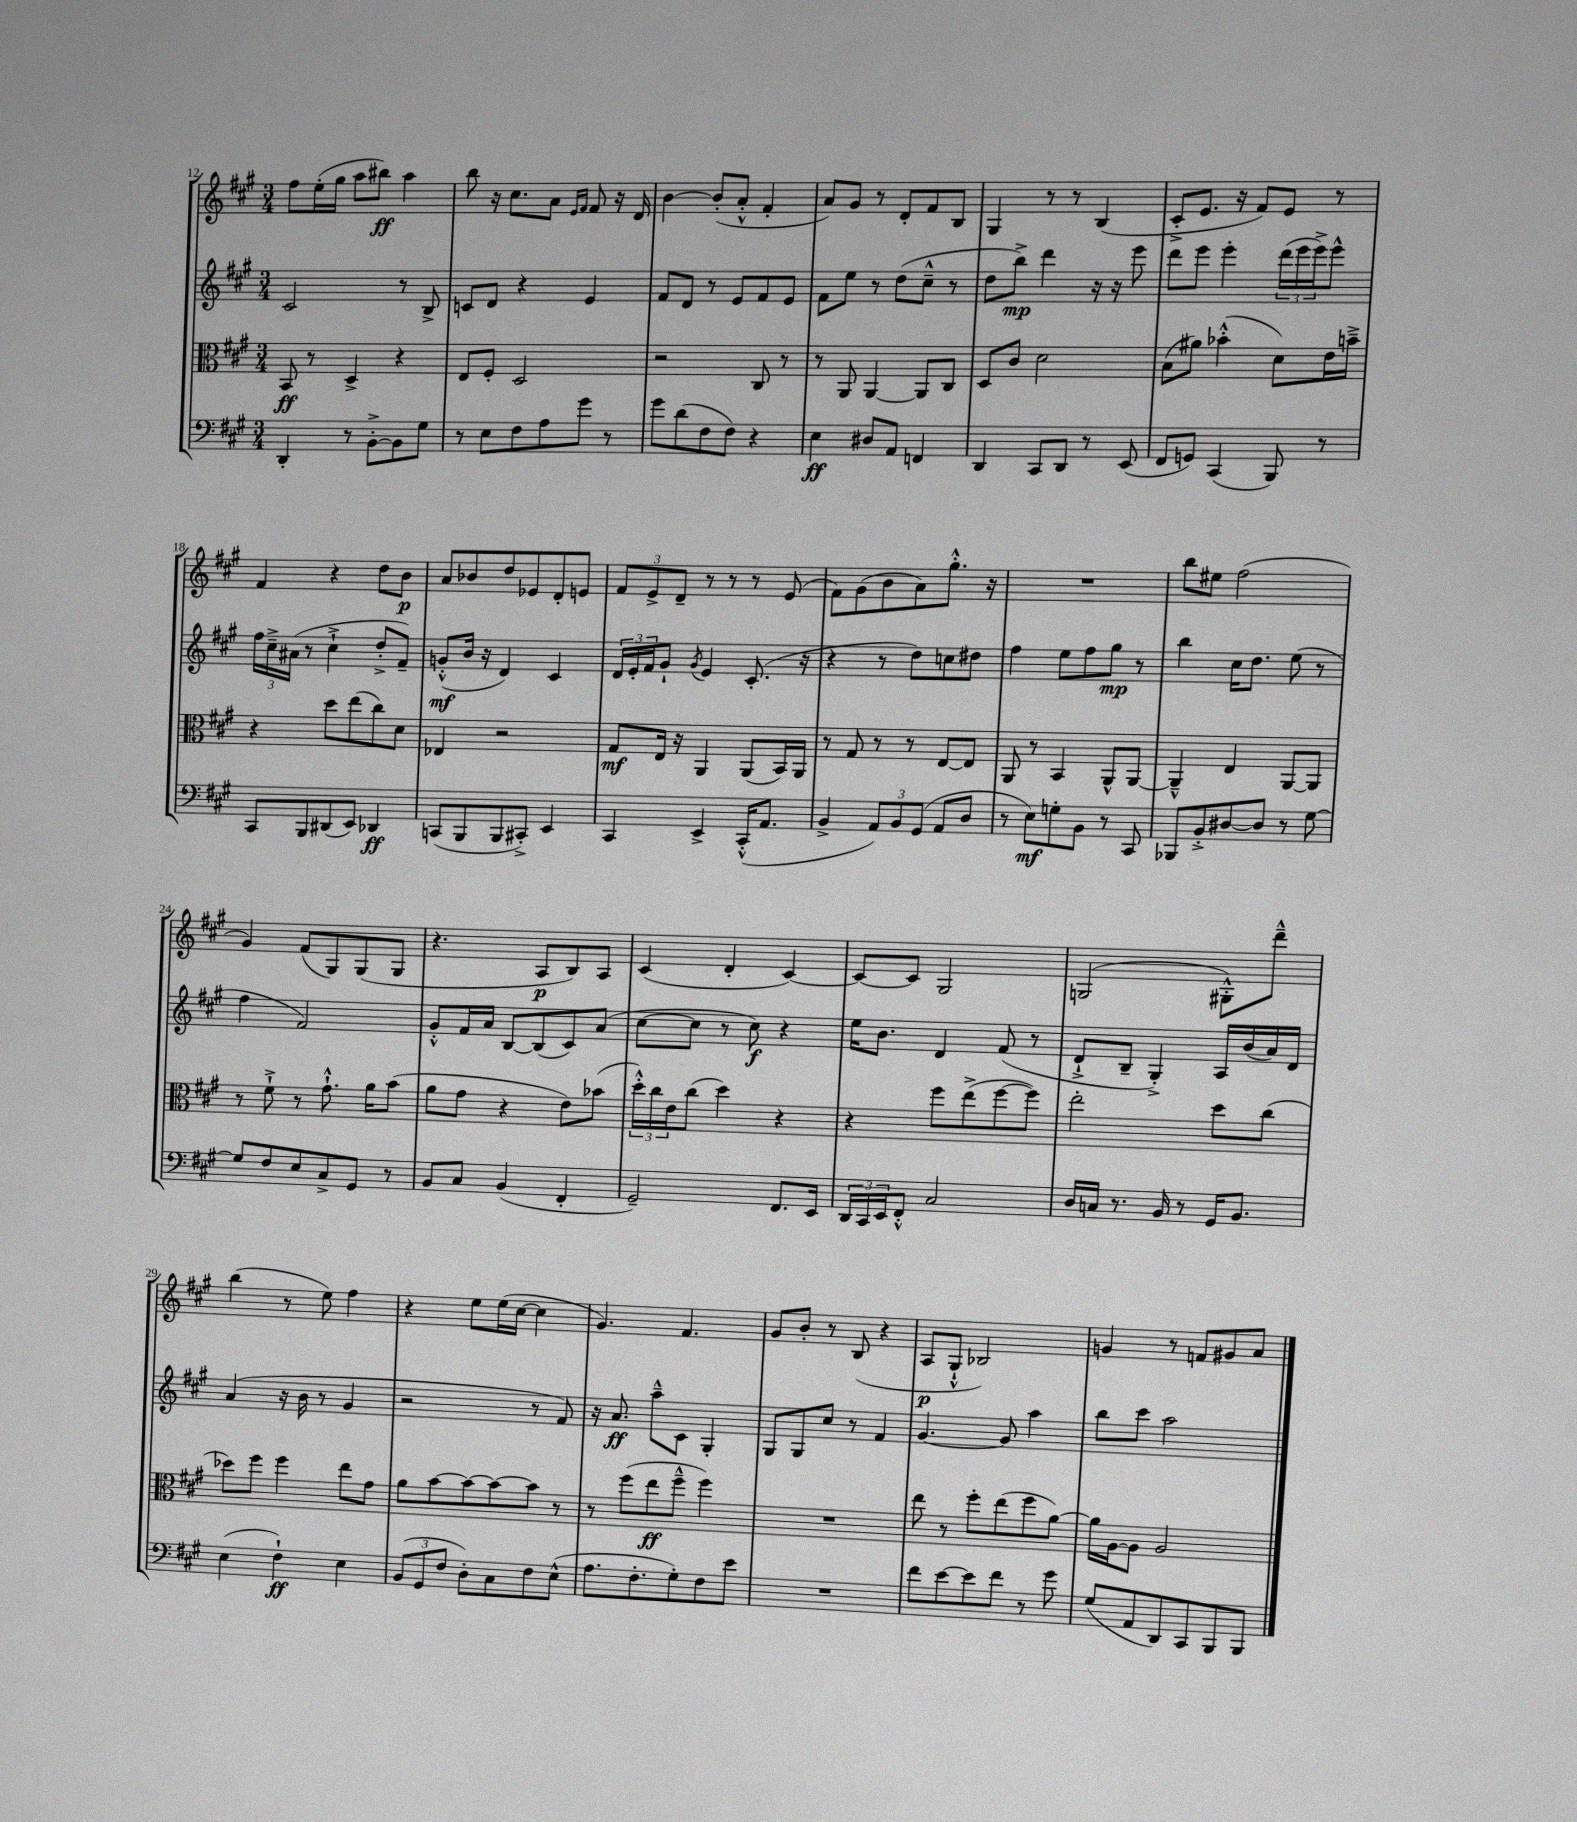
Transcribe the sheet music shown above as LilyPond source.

<<
\new StaffGroup <<
\new Staff = "s0" {
    \clef treble \key a \major \numericTimeSignature \time 3/4
    fis''8 e''16-.( gis''16 a''8 bis''8\ff) a''4 |
    b''8 r16 cis''8. a'8 \grace { e'16 fis'16 } fis'8 r16 d'16 |
    b'4~ b'8-.( a'8-.-^ fis'4-. |
    a'8) gis'8 r8 d'8-. fis'8 b8 |
    gis4 r8 r8 b4( |
    cis'8-.-> e'8. r16 fis'8) e'8 r8 |
    fis'4 r4 d''8 b'8\p |
    a'8 bes'8 d''8 ees'8 d'8-. e'8 |
    \tuplet 3/2 { fis'8 e'8-> d'8-- } r8 r8 r8 e'8( |
    fis'8) gis'8( b'8 a'8) gis''8.-.-^ r16 |
    R2. |
    b''8 eis''8 fis''2( |
    gis'4) fis'8( gis8) gis8( gis8 |
    r4. a8\p b8) a8 |
    cis'4( d'4-. cis'4~) |
    cis'8~ cis'8 gis2 |
    g2( gis8-.-^) d'''8---^ |
    b''4( r8 e''8) fis''4 |
    r4 e''8 e''16( cis''16~ cis''4 |
    gis'4.) fis'4. |
    gis'8 b'8-. r8 b8( r4 |
    a8\p gis8-!-^ bes2) |
    g'4 r8 f'8 gis'8 a'8 \bar "|." |
}
\new Staff = "s1" {
    \clef treble \key a \major \numericTimeSignature \time 3/4
    cis'2 r8 b8-> |
    c'8 d'8 r4 e'4 |
    fis'8 d'8 r8 e'8 fis'8 e'8 |
    fis'8 e''8 r8 d''8( cis''8---^ r8 |
    d''8 b''8->\mp) d'''4 r16 r16 e'''8 |
    d'''8 e'''8 e'''4-. \tuplet 3/2 { d'''16( e'''16 e'''16->) } e'''8-^ |
    \tuplet 3/2 { fis''16 cis''16---> ais'16( } r8 cis''4-!-> d''8-.-> fis'8--) |
    g'8-.-^\mf( b'16 r16 d'4) cis'4 |
    \tuplet 3/2 { d'16 e'16-. fis'16 } gis'8-! \acciaccatura { gis'8 } e'4 cis'8.-.( r16 |
    r4 r8 d''8) c''8 dis''8 |
    fis''4 e''8 fis''8 gis''8\mp r8 |
    b''4 cis''16 d''8. e''8( r8 |
    fis''4 fis'2) |
    gis'8-.-^ fis'16 a'16 b8~ b8( cis'8) a'8( |
    cis''8~ cis''8 r8 cis''8\f) r4 |
    e''16 b'8. d'4 fis'8( r8 |
    d'8-!-> b8-- gis4-.->) a16 b'16( a'16) d'16 |
    a'4( r16 b'16 r8 gis'4 |
    r2 r8 fis'8) |
    r16 a'8.\ff a''8---^ cis'8 gis4-. |
    gis8 gis8 cis''8 r8 fis'4 |
    gis'4.~ gis'8 a''4 |
    b''8 cis'''8 a''2 \bar "|." |
}
\new Staff = "s2" {
    \clef alto \key a \major \numericTimeSignature \time 3/4
    b,8\ff r8 d4-> r4 |
    e8 fis8-. d2 |
    r2 cis8 r8 |
    r8 a,8 a,4~ a,8 cis8 |
    d8 cis'8 d'2 |
    b8( ais'8) bes'4-.-^( d'8) e'16 b'16---> |
    r4 d''8 e''8( cis''8) d'8 |
    ees4 r2 |
    gis8\mf e16 r16 a,4 a,8( b,16) a,16 |
    r8 gis8 r8 r8 e8~ e8 |
    a,8 r8 b,4 a,8-^ a,8~ |
    a,4---^ e4 a,8~ a,8 |
    r8 fis'8-!-> r8 gis'8.-!-^ a'16 b'8( |
    a'8 gis'8 r4 e'8) bes'8( |
    \tuplet 3/2 { d''16-.-^) cis''16 e'16 } cis''8( d''4) r4 |
    r4 fis''8 e''8->( fis''8~ fis''8) |
    e''2-. d''8 cis''8( |
    des''8) fis''8 fis''4 e''8 gis'8 |
    a'8 b'8~ b'8~ b'8~ b'8 r8 |
    r8 fis''8( e''8\ff fis''8---^ fis''4) |
    R2. |
    e''8 r8 fis''8-. e''8( fis''8 a'8~) |
    a'16 a16~ a8 a2 \bar "|." |
}
\new Staff = "s3" {
    \clef bass \key a \major \numericTimeSignature \time 3/4
    d,4-. r8 b,8~-.-> b,8 gis8 |
    r8 e8 fis8 a8 gis'8 r8 |
    gis'8 d'8( fis8 fis8) r4 |
    e4\ff dis8 a,8 f,4 |
    d,4 cis,8 d,8 r8 e,8( |
    fis,8 g,8) cis,4( b,,8) r8 |
    cis,8 b,,8 dis,8( e,8) des,4\ff |
    c,8( b,,8 b,,8 cis,8-.->) e,4 |
    cis,4 e,4-> cis,16-.-^( a,8. |
    b,4-> \tuplet 3/2 { a,8) b,8 gis,8( } a,8 d8 |
    r8 e8\mf) g8-. b,8 r8 cis,8 |
    bes,,8 b,8-.-> dis8~ dis8 r8 gis8~ |
    gis8 fis8 e8 cis8-> gis,8 r8 |
    b,8 cis8 b,4( fis,4-. |
    gis,2--) fis,8. e,16 |
    \tuplet 3/2 { d,16 cis,16 e,16 } fis,8-.-^ cis2 |
    d16 c16 r8. b,16 r8 gis,16 b,8. |
    e4( fis4-!\ff) e4 |
    \tuplet 3/2 { b,8( gis,8 fis8 } d8-.) cis8 fis8 e8-^( |
    a8. fis8.-. gis8-.) fis8 e'8 |
    R2. |
    fis'8 e'8~ e'8 fis'8 r8 gis'8 |
    gis8( a,8 d,8) cis,8 b,,8 b,,8 \bar "|." |
}
>>
>>
\layout { \context { \Score currentBarNumber = #12 } }
